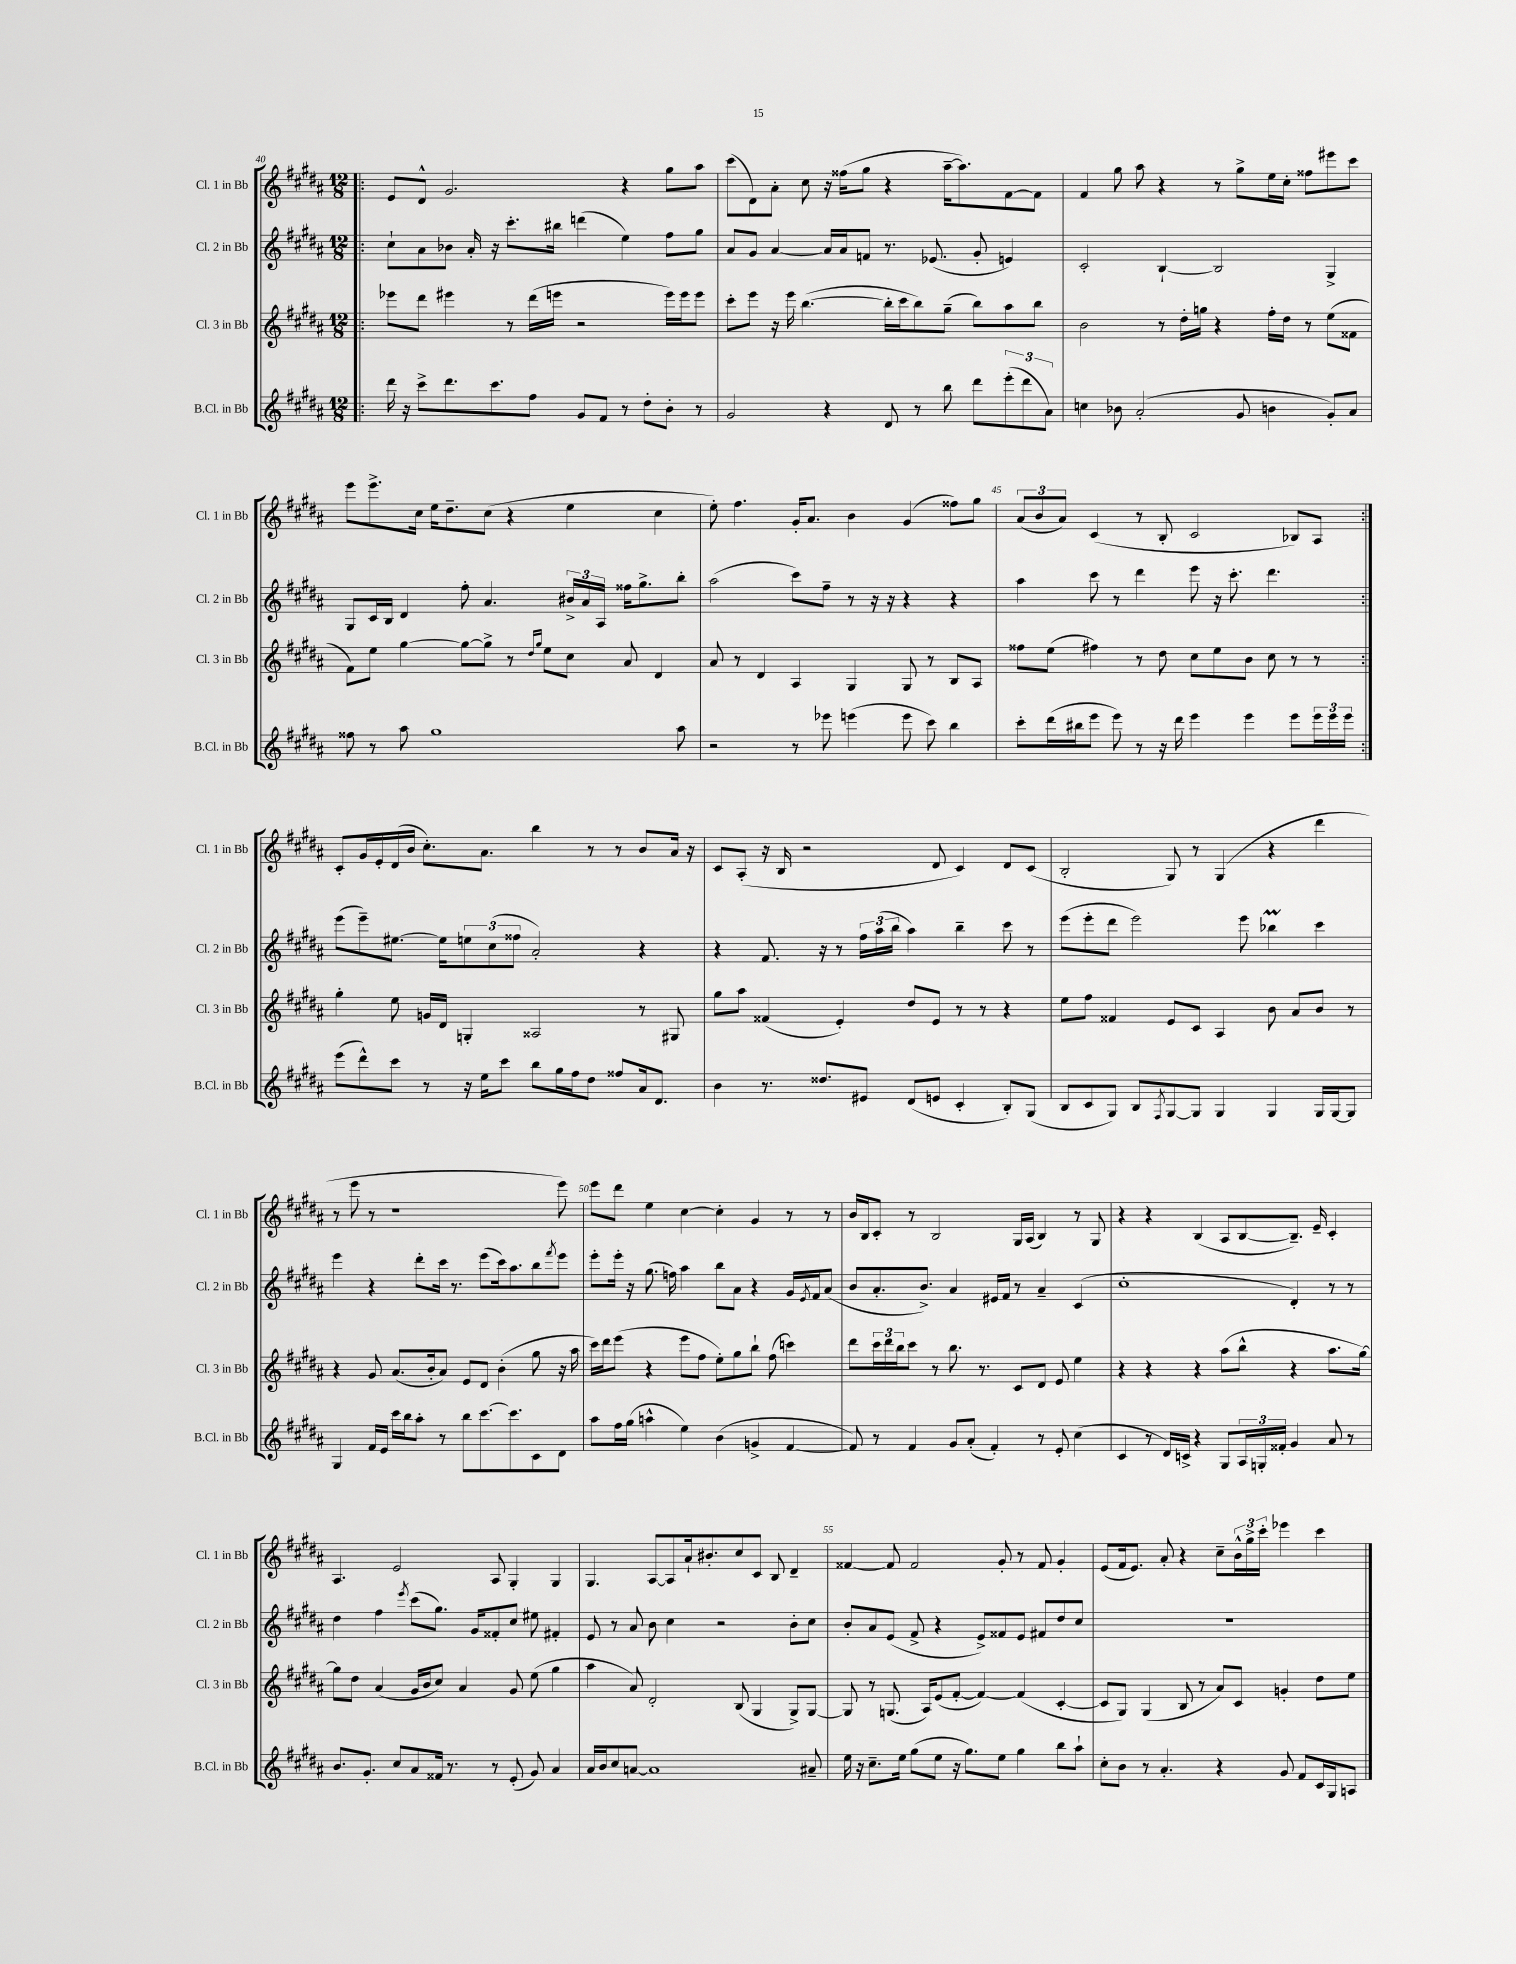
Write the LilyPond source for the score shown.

<<
\new StaffGroup <<
\new Staff = "s0" \with { instrumentName = "Cl. 1 in Bb" shortInstrumentName = "Cl. 1 in Bb" } {
    \clef treble \key b \major \numericTimeSignature \time 12/8
    \repeat volta 2 { \bar ".|:" e'8 dis'8-^ gis'2. r4 gis''8 ais''8 |
    cis'''8( dis'8) ais'8-. cis''8 r16 fisis''16( gis''8 r4 ais''16~-- ais''8.) fis'8~ fis'8 |
    fis'4 gis''8 ais''8 r4 r8 gis''8-> e''16 cis''16-. fisis''8 eis'''8 cis'''8 |
    e'''8 e'''8.-> cis''16 e''16 dis''8.-- cis''8( r4 e''4 cis''4 |
    e''8-.) fis''4. gis'16-. ais'8. b'4 gis'4( fisis''8) gis''8 |
    \tuplet 3/2 { ais'8( b'8 ais'8) } cis'4( r8 b8-. cis'2 bes8) ais8 | }
    cis'8-. gis'16 e'16-. dis'16( b'16 cis''8.-.) ais'8. b''4 r8 r8 b'8 ais'16 r16 |
    cis'8 ais8-.( r16 b16 r2 dis'8 cis'4) dis'8 cis'8( |
    b2-. gis8) r8 gis4( r4 dis'''4 |
    r8 e'''8 r8 r1 e'''8) |
    e'''8 dis'''8 e''4 cis''4~ cis''4-. gis'4 r8 r8 |
    b'16 b16 cis'8-. r8 b2 gis16 ais16( b4) r8 gis8 |
    r4 r4 b4( ais8 b8~ b8.--) e'16-- cis'4-. |
    ais4. e'2 ais8 gis4-. gis4 |
    gis4. ais8~ ais8 ais'16-! bis'8.-. cis''8 cis'8 b8 dis'4-- |
    fisis'4~ fisis'8 fisis'2 gis'8-. r8 fisis'8 gis'4-. |
    e'8( fis'16 e'8.) ais'8-. r4 cis''8-- \tuplet 3/2 { b'16-^ gis''16-> cis'''16-. } ees'''4 cis'''4 \bar "|." |
}
\new Staff = "s1" \with { instrumentName = "Cl. 2 in Bb" shortInstrumentName = "Cl. 2 in Bb" } {
    \clef treble \key b \major \numericTimeSignature \time 12/8
    \repeat volta 2 { \bar ".|:" cis''8-! ais'8 bes'8 ais'16-. r16 cis'''8.-. bis''16 d'''4( e''4) fis''8 gis''8 |
    ais'8 gis'8 ais'4~ ais'16 ais'16 f'8 r8. ees'8.( gis'8-. e'4) |
    cis'2-. b4~-! b2 gis4-> |
    gis8 cis'16 b16 dis'4 fis''8-. ais'4. \tuplet 3/2 { bis'16-> ais'16 ais16 } fisis''16 gis''8.-> b''8-. |
    ais''2( cis'''8) fis''8-- r8 r16 r16 r4 r4 |
    ais''4 cis'''8 r8 dis'''4 e'''8 r16 cis'''8.-. dis'''4. | }
    e'''8( e'''8--) eis''8.~ eis''16 \tuplet 3/2 { e''8 cis''8( fisis''8 } ais'2-.) r4 |
    r4 fis'8. r16 r8 \tuplet 3/2 { fis''16 ais''16( b''16 } ais''4) b''4-- cis'''8 r8 |
    e'''8( e'''8-. dis'''8 e'''2) e'''8 bes''4\prall cis'''4 |
    e'''4 r4 dis'''8-. cis'''16 r8. e'''8( cis'''16) ais''8. b''8 \acciaccatura { fis'''8 } e'''8 |
    e'''8-. e'''16-. r16 gis''8.( f''16) ais''4 b''8 ais'8 r4 gis'16 \acciaccatura { e'8 } fis'16 ais'8( |
    b'8 ais'8.-. b'8.->) ais'4 eis'16 fis'16 r8 ais'4-- cis'4( |
    cis''1-. dis'4-.) r8 r8 |
    dis''4 fis''4 \acciaccatura { e'''8 } cis'''8( gis''8.) gis'16 fisis'8-. cis''8 eis''8 fis'4-. |
    e'8 r8 ais'8 b'8 cis''4 r2 b'8-. cis''8 |
    b'8-. ais'8 e'8( fis'8-> r4 e'8->) fisis'8 e'8 fis'8 dis''8 cis''8 |
    R1. \bar "|." |
}
\new Staff = "s2" \with { instrumentName = "Cl. 3 in Bb" shortInstrumentName = "Cl. 3 in Bb" } {
    \clef treble \key b \major \numericTimeSignature \time 12/8
    \repeat volta 2 { \bar ".|:" ees'''8 dis'''8 eis'''4 r8 dis'''16( e'''16 r2 e'''16) e'''16 e'''8 |
    cis'''8-. e'''8 r16 e'''16 b''4.~( b''16-. cis'''16 b''8) gis''8--( b''8) ais''8 b''8 |
    b'2 r8 dis''16-. g''16 r4 fis''16-. dis''16 r8 e''8( fisis'8 |
    fis'8) e''8 gis''4~ gis''8~ gis''8-> r8 \grace { dis''16 gis''16 } e''8 cis''8 ais'8 dis'4 |
    ais'8 r8 dis'4 ais4 gis4 gis8 r8 b8 ais8 |
    fisis''8 e''8( fis''4) r8 dis''8 cis''8 e''8 b'8 cis''8 r8 r8 | }
    gis''4-. e''8 g'16 dis'16 g4-. aisis2 r8 gis8 |
    gis''8 ais''8 fisis'4( e'4-.) dis''8 e'8 r8 r8 r4 |
    e''8 fis''8 fisis'4 e'8 cis'8 ais4 b'8 ais'8 b'8 r8 |
    r4 gis'8 ais'8.( b'16-. ais'8) e'8 dis'8 b'4-.( gis''8 r16 ais''16 |
    cis'''16) dis'''16 e'''8( r4 e'''8 fis''8 e''8-.) gis''8 b''8-! fis''8( c'''4) |
    dis'''8 \tuplet 3/2 { cis'''16 dis'''16 b''16 } cis'''8 r8 b''8. r8. cis'8 dis'8 e'8 e''4 |
    r4 r4 r4 ais''8( b''8-^ r4 ais''8. gis''16~) |
    gis''8 dis''8 ais'4( gis'16 b'16 cis''8) ais'4 gis'8 e''8( gis''4 |
    ais''4 ais'8) dis'2-. b8( gis4 gis8->) gis8~ |
    gis8 r8 g8.( ais16) e'8( fis'8~-. fis'4~) fis'4( cis'4~-. |
    cis'8 gis8) gis4( b8 r8 ais'8) cis'8 g'4-. dis''8 e''8 \bar "|." |
}
\new Staff = "s3" \with { instrumentName = "B.Cl. in Bb" shortInstrumentName = "B.Cl. in Bb" } {
    \clef treble \key b \major \numericTimeSignature \time 12/8
    \repeat volta 2 { \bar ".|:" dis'''16 r16 cis'''8-> dis'''8. cis'''8. fis''8 gis'8 fis'8 r8 dis''8-. b'8-. r8 |
    gis'2 r4 dis'8 r8 b''8 dis'''8 \tuplet 3/2 { e'''8-.( dis'''8 ais'8) } |
    c''4 bes'8 ais'2-.( gis'8 b'4 gis'8-.) ais'8 |
    fisis''8 r8 ais''8 gis''1 ais''8 |
    r2 r8 ees'''8 e'''4( e'''8 cis'''8) b''4 |
    cis'''8-. dis'''16( bis''16 e'''8 e'''8) r8 r16 dis'''16 e'''4 e'''4 e'''8 \tuplet 3/2 { e'''16 e'''16 e'''16 } | }
    e'''8( dis'''8-^) cis'''8 r8 r16 e''16 cis'''8 b''8 gis''16 fis''16 dis''8 fisis''8 ais'16 dis'8. |
    b'4 r8. disis''8. eis'8 dis'8( e'8 cis'4-. b8-.) gis8( |
    b8 cis'8 gis8) b8 \acciaccatura { fis8 } gis8~ gis8 gis4 gis4 gis16 gis16~ gis8 |
    gis4 fis'16 e'16 cis'''16 b''16 ais''8-. r8 b''8 cis'''8.~ cis'''8. cis'8 dis'8 |
    ais''8 fis''16 gis''16( a''4-^ e''4) b'4( g'4-> fis'4~ |
    fis'8) r8 fis'4 gis'8 ais'8-.( fis'4-.) r8 e'8-. cis''4( |
    cis'4 r8 dis'16) c'16-> r4 gis8 \tuplet 3/2 { ais16 g16-. fisis'16-. } gis'4 ais'8 r8 |
    b'8. gis'8.-. cis''8 ais'8 fisis'16 r8. r8 e'8-.( gis'8) ais'4 |
    ais'16 b'16 cis''8 a'8~ a'1 ais'8-- |
    e''16 r16 cis''8.-- e''16 gis''8( e''8 r16 gis''8.) e''8 gis''4 b''8 ais''8-! |
    cis''8-. b'8 r8 ais'4.-. r4 gis'8 fis'8 cis'16 gis16 a8 \bar "|." |
}
>>
>>
\layout { \context { \Score currentBarNumber = #40 \override BarNumber.break-visibility = ##(#f #t #t) barNumberVisibility = #(every-nth-bar-number-visible 5) } }
